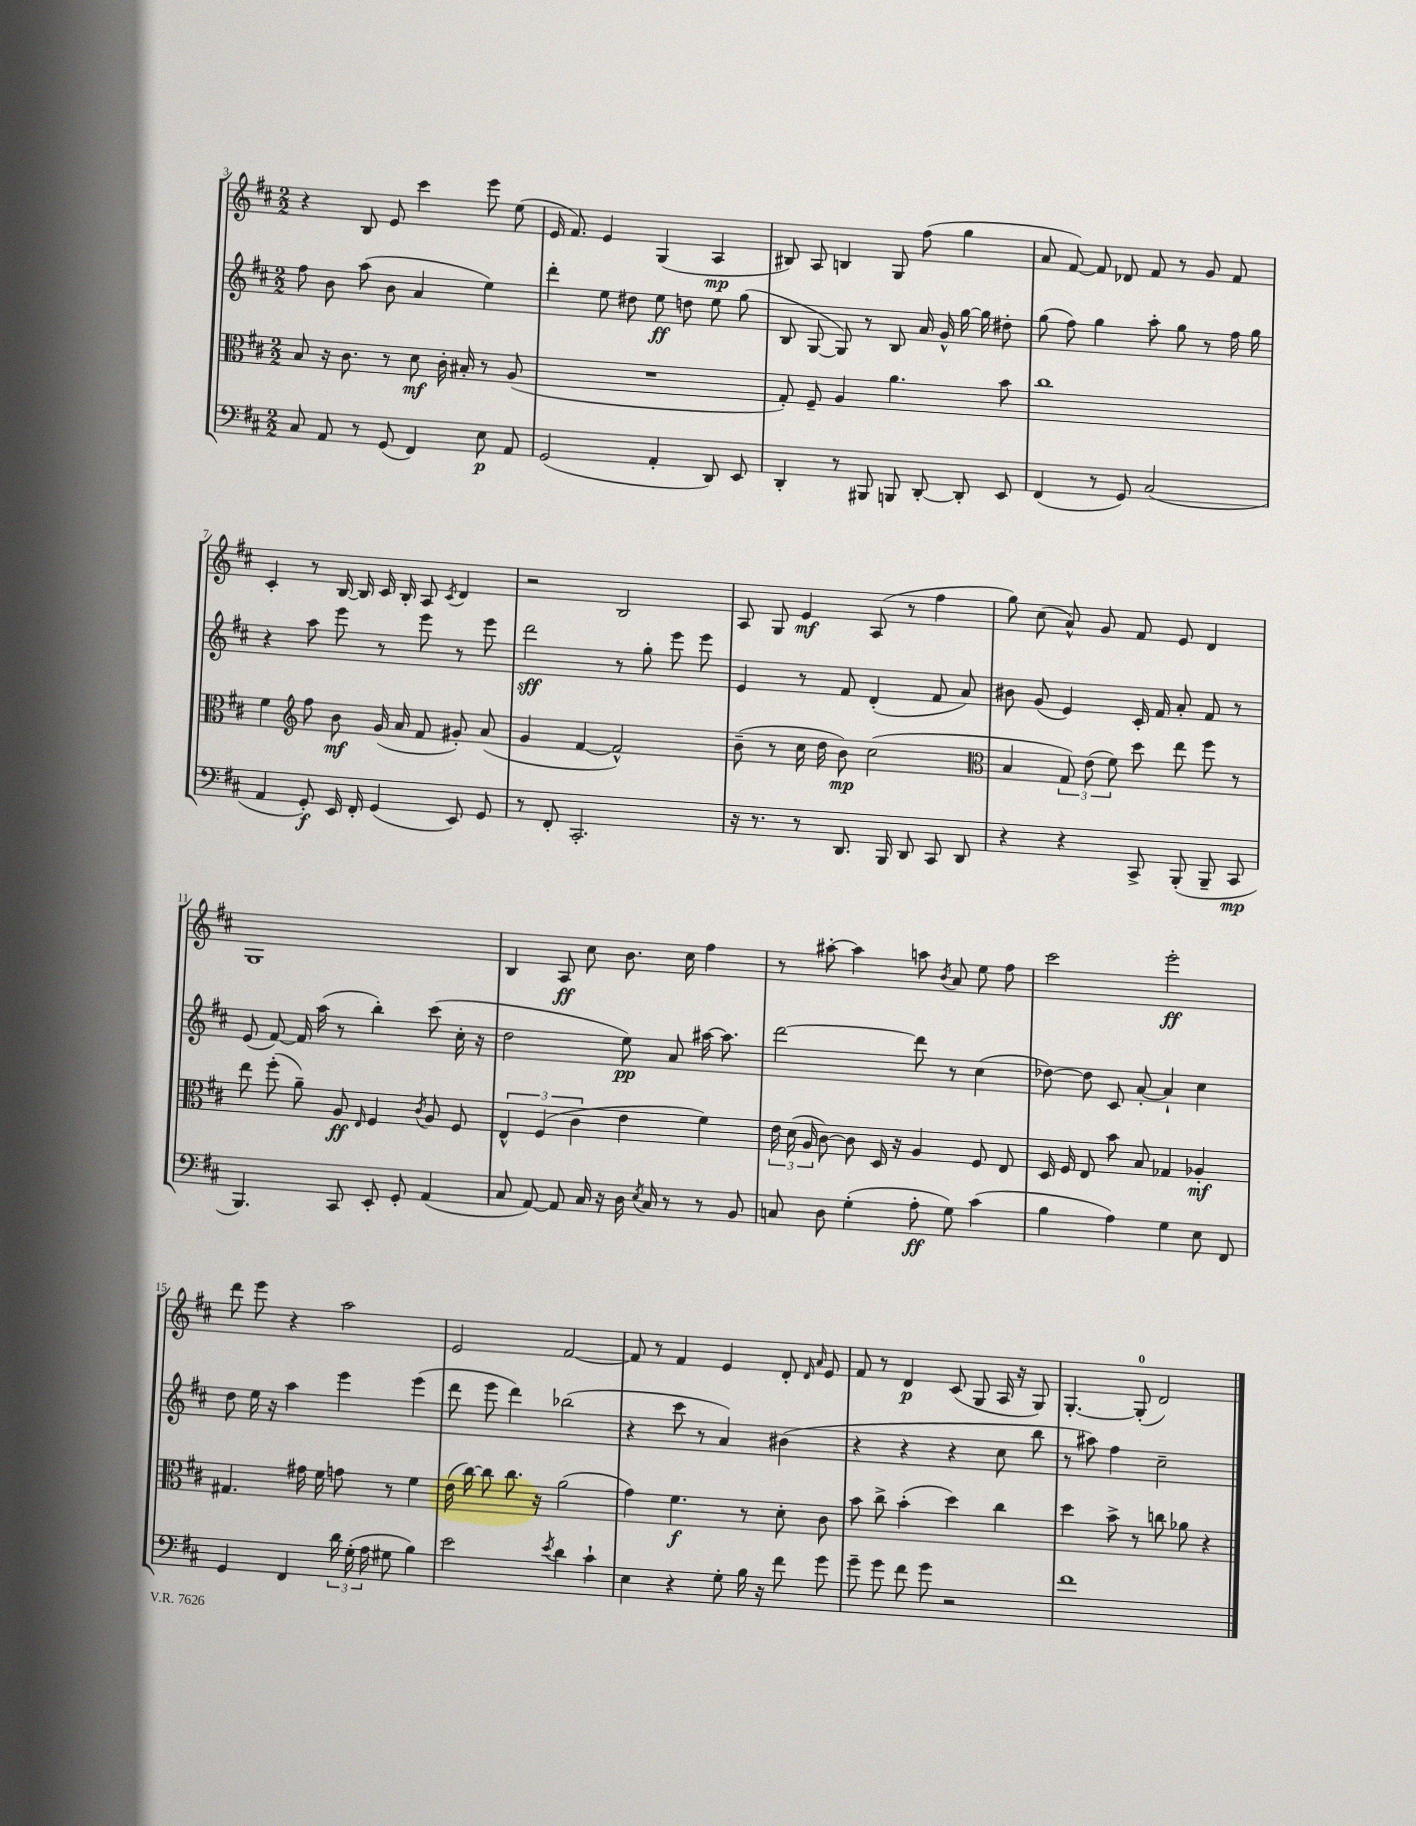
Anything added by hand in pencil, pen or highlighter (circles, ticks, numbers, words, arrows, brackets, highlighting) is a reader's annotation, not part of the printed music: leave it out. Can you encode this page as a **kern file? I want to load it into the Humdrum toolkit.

**kern	**dynam	**kern	**dynam	**kern	**dynam	**kern	**dynam
*part4	*part4	*part3	*part3	*part2	*part2	*part1	*part1
*staff4	*staff4	*staff3	*staff3	*staff2	*staff2	*staff1	*staff1
*clefF4	*	*clefC3	*	*clefG2	*	*clefG2	*
*k[f#c#]	*	*k[f#c#]	*	*k[f#c#]	*	*k[f#c#]	*
*M2/2	*	*M2/2	*	*M2/2	*	*M2/2	*
=3	=3	=3	=3	=3	=3	=3	=3
8C#/	.	8B/	.	8ff#\	.	4r	.
8AA/	.	16r	.	8b\	.	.	.
.	.	8.c#\	.	.	.	.	.
8r	.	.	.	(8aa\	.	8B/	.
(8GG/	.	8r	.	8b\	.	8e/	.
4FF#/)	.	8d\	mf	4a/	.	4ccc#\	.
.	.	16c#'\	.	.	.	.	.
.	.	16B#X'/	.	.	.	.	.
8E\	p	8r	.	4ee\)	.	8eee\	.
8AA/	.	(8A/	.	.	.	(8ee\	.
=4	=4	=4	=4	=4	=4	=4	=4
(2GG/	.	1r	.	4ddd'\	.	16e/	.
.	.	.	.	.	.	8.f#/)	.
.	.	.	.	8ee\	.	4e/	.
.	.	.	.	8dd#X\	.	.	.
4AA'/	.	.	.	8ee\	ff	(4G/	.
.	.	.	.	8ddn\	.	.	.
8DD/)	.	.	.	8ee\	.	4A/	mp
8EE/	.	.	.	(8gg\	.	.	.
=5	=5	=5	=5	=5	=5	=5	=5
4DD'/	.	8G'/)	.	8B/	.	8B#X/)	.
.	.	8F#~/	.	[8G/	.	8A/	.
8r	.	4A/	.	8G/])	.	4Bn/	.
8BBB#X/	.	.	.	8r	.	.	.
8BBBn/	.	4.a\	.	8B/	.	8G/	.
[8DD'/	.	.	.	16a/	.	(8ff#\	.
.	.	.	.	16g^^/	.	.	.
8DD'/]	.	.	.	[16gg\	.	4gg\	.
.	.	.	.	16gg\]	.	.	.
8EE/	.	8b\	.	8dd#X'\	.	.	.
=6	=6	=6	=6	=6	=6	=6	=6
(4FF#/	.	1cc#	.	(8gg\	.	8a/	.
.	.	.	.	8ff#\)	.	[8f#/)	.
8r	.	.	.	4gg\	.	8f#/]	.
8GG/)	.	.	.	.	.	8d-X/	.
(2C#/	.	.	.	8aa'\	.	8f#/	.
.	.	.	.	8gg\	.	8r	.
.	.	.	.	8r	.	8g/	.
.	.	.	.	16ff#\	.	8f#/	.
.	.	.	.	16gg\	.	.	.
!!LO:LB:g=z
=7	=7	=7	=7	=7	=7	=7	=7
4AA/	.	4f#\	.	4r	.	4c#'/	.
*	*	*clefG2	*	*	*	*	*
8GG'/)	f	8ff#\	.	8aa\	.	8r	.
16EE/	.	8b\	mf	8eee\	.	[16B/	.
16FF#'/	.	.	.	.	.	16B/]	.
(4GG/	.	(16g/	.	8r	.	16c#/	.
.	.	16a/	.	.	.	16B'/	.
.	.	8f#/	.	8eee\	.	8A/	.
.	.	.	.	.	.	8qc#/	.
8EE/)	.	8g#X'/)	.	8r	.	4d/	.
8GG/	.	(8a/	.	8eee\	.	.	.
=8	=8	=8	=8	=8	=8	=8	=8
8r	.	4g/	.	2ddd\	sff	2r	.
8FF#'/	.	.	.	.	.	.	.
2.CC#'/	.	[4f#/	.	.	.	.	.
.	.	2f#^^/])	.	8r	.	2B/	.
.	.	.	.	8gg'\	.	.	.
.	.	.	.	8eee\	.	.	.
.	.	.	.	8eee\	.	.	.
=9	=9	=9	=9	=9	=9	=9	=9
16r	.	(8b~\	.	4e/	.	8A/	.
8.r	.	.	.	.	.	.	.
.	.	8r	.	.	.	8G/	.
8r	.	16cc#\	.	8r	.	4e/	mf
.	.	16dd\	.	.	.	.	.
8.DD/	.	8b\)	mp	8f#/	.	.	.
.	.	(2cc#\	.	(4d'/	.	(8A/	.
16BBB/	.	.	.	.	.	.	.
8DD/	.	.	.	.	.	8r	.
8CC#/	.	.	.	8f#/	.	4ff#\	.
8DD/	.	.	.	8a/)	.	.	.
=10	=10	=10	=10	=10	=10	=10	=10
*	*	*clefC3	*	*	*	*	*
4r	.	4B/	.	8b#X\	.	8gg\)	.
.	.	.	.	(8g/	.	(8cc#\	.
4r	.	12G/)	.	4e/)	.	8a^^/)	.
.	.	(12e\	.	.	.	.	.
.	.	.	.	.	.	8g/	.
.	.	12f#\)	.	.	.	.	.
8CC#^/	.	8dd\	.	16c#'/	.	8f#/	.
.	.	.	.	16f#/	.	.	.
(8BBB'/	.	8ee\	.	8a'/	.	8e/	.
8BBB~/	.	8ff#\	.	8f#/	.	4d/	.
8CC#/	mp	8r	.	8r	.	.	.
!!LO:LB:g=z
=11	=11	=11	=11	=11	=11	=11	=11
4.BBB/)	.	8ee\	.	(8e/	.	1G	.
.	.	(8ff#'\	.	[8f#/)	.	.	.
.	.	8a~\)	.	16f#/]	.	.	.
.	.	.	.	(16aa\	.	.	.
8CC#/	.	8A/	ff	8r	.	.	.
.	.	16qqE/	.	.	.	.	.
8EE'/	.	4F#/	.	4bb'\)	.	.	.
8GG'/	.	.	.	.	.	.	.
.	.	8qc#/	.	.	.	.	.
(4AA/	.	8A/	.	(8ccc#\	.	.	.
.	.	8F#/	.	16cc#'\	.	.	.
.	.	.	.	16r	.	.	.
=12	=12	=12	=12	=12	=12	=12	=12
8C#/	.	6E^^/	.	2dd\	.	4B/	.
[8AA/)	.	.	.	.	.	.	.
.	.	(6F#/	.	.	.	.	.
8AA/]	.	.	.	.	.	8A/	ff
.	.	6c#\	.	.	.	.	.
16C#/	.	.	.	.	.	8cc#\	.
16r	.	.	.	.	.	.	.
16D\	.	4e\	.	8ee\)	pp	8.b\	.
8qE/	.	.	.	.	.	.	.
16C#/	.	.	.	.	.	.	.
8r	.	.	.	8a/	.	.	.
.	.	.	.	.	.	16cc#\	.
8r	.	4f#\)	.	[16aa#X\	.	4ff#\	.
.	.	.	.	8.aa#\]	.	.	.
8BB/	.	.	.	.	.	.	.
=13	=13	=13	=13	=13	=13	=13	=13
8Cn/	.	24e\	.	[2ddd\	.	8r	.
.	.	(24d\	.	.	.	.	.
.	.	24A/	.	.	.	.	.
8D\	.	[8c#\)	.	.	.	[8aa#X'\	.
(4G'\	.	8c#\]	.	.	.	4aa#\]	.
.	.	16D/	.	.	.	.	.
.	.	16r	.	.	.	.	.
8A'\	ff	4A/	.	8ddd\]	.	8aan\	.
.	.	.	.	.	.	8qb/	.
8G\)	.	.	.	8r	.	8a/	.
(4c#\	.	8F#/	.	(4cc#\	.	8ee\	.
.	.	8E/	.	.	.	8ff#\	.
=14	=14	=14	=14	=14	=14	=14	=14
4B\	.	16D/	.	[8dd-X\)	.	2ccc#\	.
.	.	16F#/	.	.	.	.	.
.	.	8E/	.	8dd-\]	.	.	.
4A\)	.	8b\	.	8c#/	.	.	.
.	.	8B/	.	[8a'/	.	.	.
4G\	.	4G-X/	.	4a`/]	.	2eee'\	ff
8E\	.	4A-X'/	mf	4cc#\	.	.	.
8FF#/	.	.	.	.	.	.	.
!!LO:LB:g=z
=15	=15	=15	=15	=15	=15	=15	=15
4GG/	.	4.G#X/	.	8dd\	.	8ddd\	.
.	.	.	.	16ee\	.	8eee\	.
.	.	.	.	16r	.	.	.
4FF#/	.	.	.	4aa\	.	4r	.
.	.	16g#X\	.	.	.	.	.
.	.	16f#\	.	.	.	.	.
24d\	.	8gn\	.	4eee\	.	2aa\	.
(24G'\	.	.	.	.	.	.	.
24A\	.	.	.	.	.	.	.
8G#X\	.	8r	.	.	.	.	.
4B\)	.	4f#\	.	(4eee\	.	.	.
=16	=16	=16	=16	=16	=16	=16	=16
2e\	.	(16e\	.	8ddd\	.	2e/	.
.	.	[16cc#\)	.	.	.	.	.
.	.	8cc#\]	.	8eee\	.	.	.
.	.	8.cc#\	.	4ddd\)	.	.	.
.	.	16r	.	.	.	.	.
8qe/	.	.	.	.	.	.	.
4d\	.	(2a\	.	(2bb-X\	.	[2f#/	.
4c#`\	.	.	.	.	.	.	.
=17	=17	=17	=17	=17	=17	=17	=17
4E\	.	4g\)	.	4r	.	8f#/]	.
.	.	.	.	.	.	8r	.
4r	.	4.f#\	f	8ccc#\	.	4f#/	.
.	.	.	.	8r	.	.	.
8G'\	.	.	.	4a/)	.	4e/	.
16B\	.	8r	.	.	.	.	.
16r	.	.	.	.	.	.	.
8f#\	.	8d'\	.	(4b#X\	.	8d'/	.
.	.	.	.	.	.	16qqd/	.
.	.	.	.	.	.	16qqa/	.
8g\	.	8c#\	.	.	.	8e/	.
=18	=18	=18	=18	=18	=18	=18	=18
8g~\	.	8b\	.	4r	.	8f#/	.
8g\	.	8cc#^\	.	.	.	8r	.
8f#\	.	(4b'\	.	4r	.	4d/	p
8g\	.	.	.	.	.	.	.
2r	.	4dd\)	.	4r	.	(8c#/	.
.	.	.	.	.	.	8G/	.
.	.	4cc#\	.	8cc#\	.	16A/	.
.	.	.	.	.	.	16r	.
.	.	.	.	8bb\	.	8G/)	.
=19	=19	=19	=19	=19	=19	=19	=19
1f#	.	4dd\	.	8r	.	[4.G'/	.
.	.	.	.	8aa#X\)	.	.	.
.	.	8b^\	.	4ff#\	.	.	.
.	.	8r	.	.	.	(8G'/]	.
.	.	8ccn\	.	2cc#~\	.	2d/)	.
.	.	8a-X\	.	.	.	.	.
.	.	4r	.	.	.	.	.
==	==	==	==	==	==	==	==
*-	*-	*-	*-	*-	*-	*-	*-
